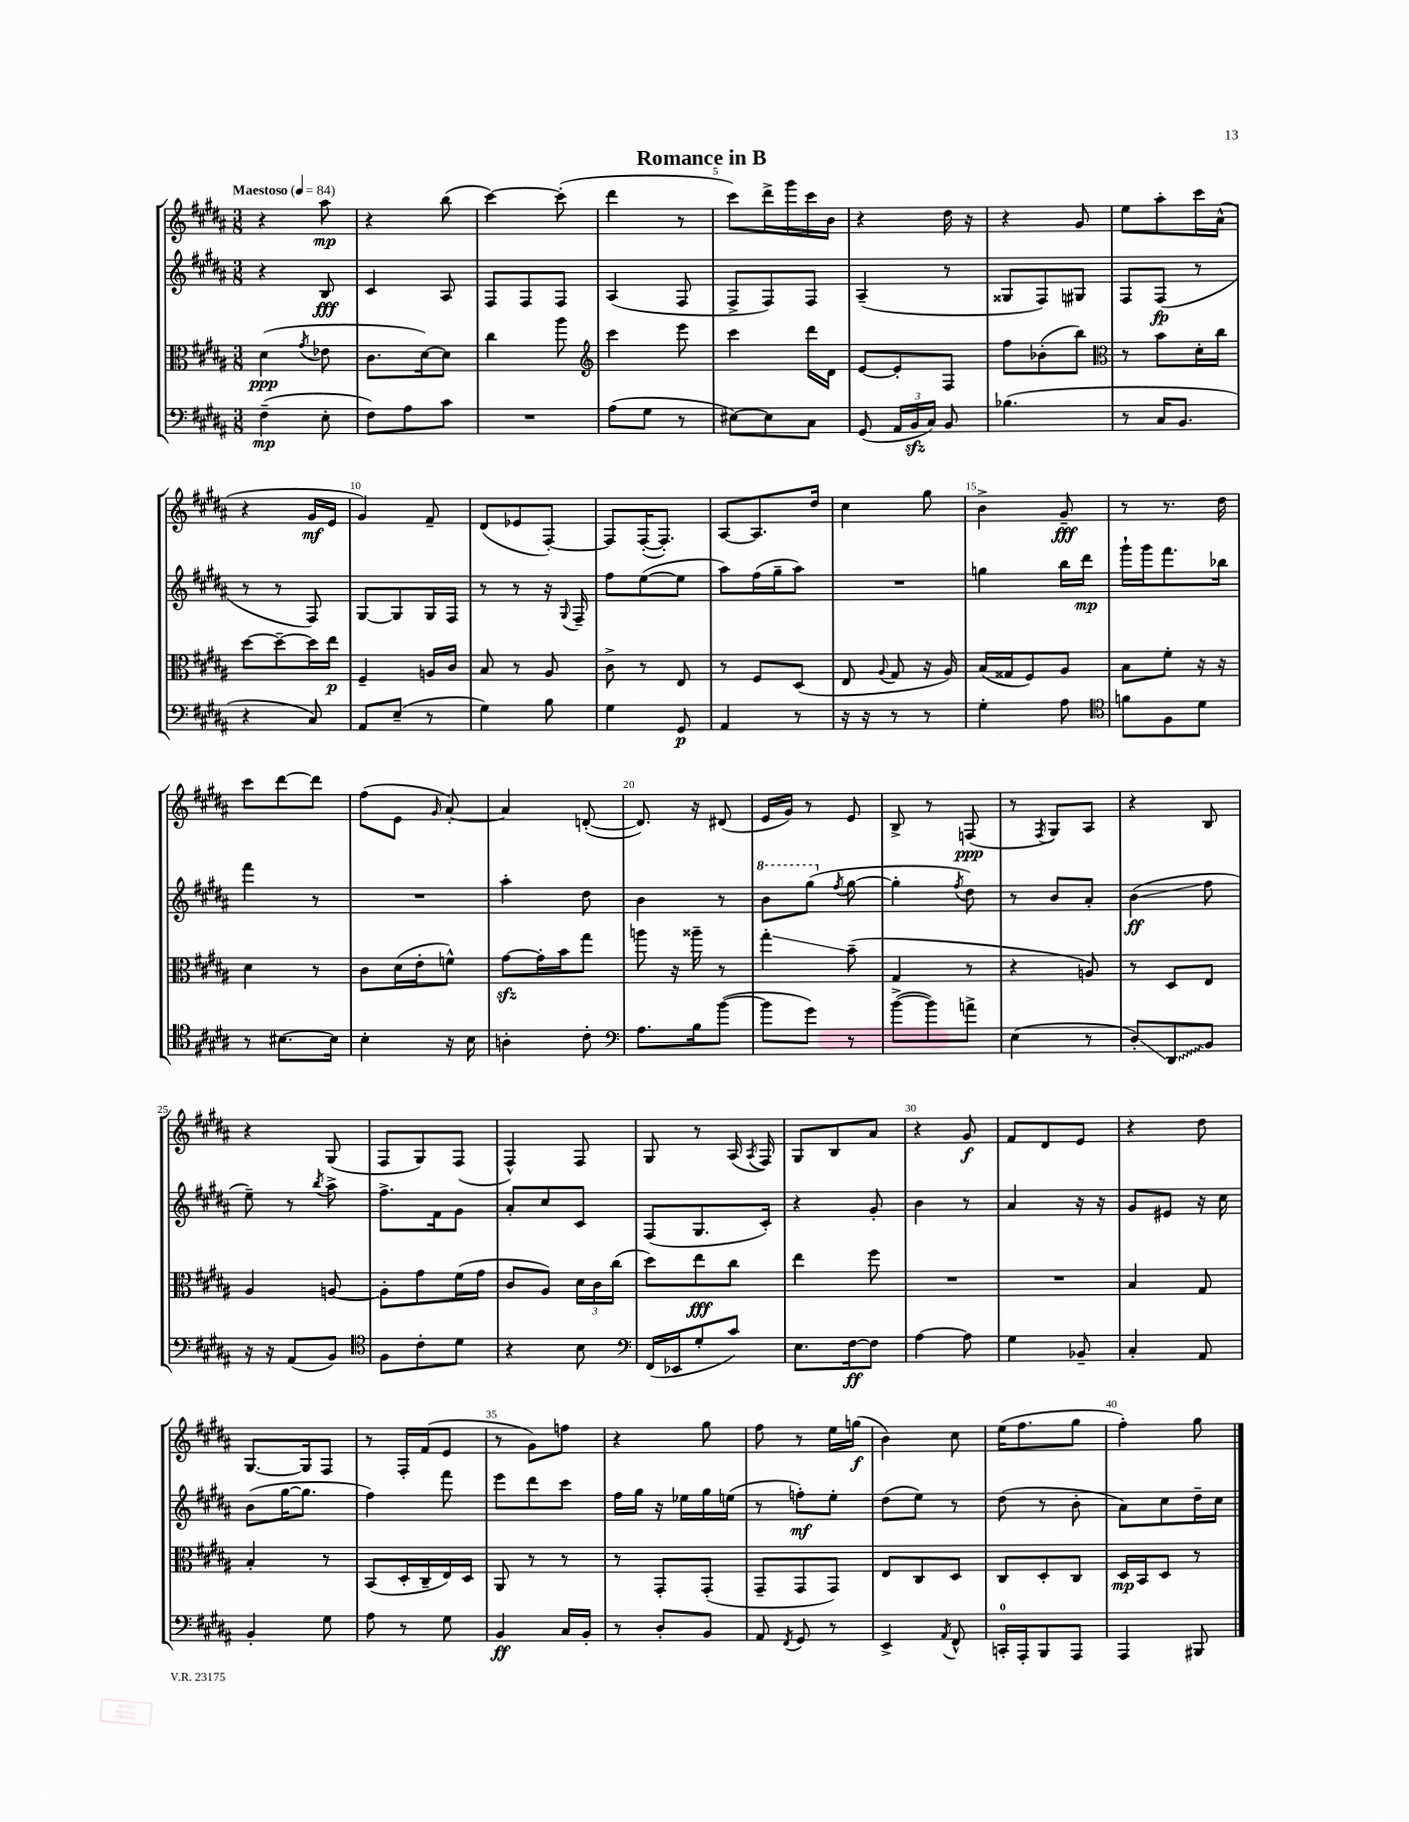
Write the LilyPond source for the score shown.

\header { title = "Romance in B" }
<<
\new StaffGroup <<
\new Staff = "s0" {
    \clef treble \key b \major \numericTimeSignature \time 3/8 \tempo "Maestoso" 4 = 84
    \autoBeamOff r4 ais''8\mp |
    r4 b''8( |
    cis'''4~) cis'''8-.( |
    dis'''4 r8 |
    cis'''8[) dis'''16-> gis'''16 cis'''16 b'16] |
    r4 dis''16 r16 |
    r4 gis'8 |
    e''8[ ais''8-. cis'''16 ais'16]-^( |
    r4 gis'16[\mf e'16] |
    gis'4) fis'8-- |
    dis'8[( ees'8 fis8]~-.) |
    fis8[ fis16~-.( fis8.]-.) |
    ais8[~ ais8. dis''16] |
    cis''4 gis''8 |
    b'4-> gis'8--\fff |
    r8 r8. dis''16 |
    cis'''8[ dis'''8~ dis'''8] |
    fis''8[( e'8] \grace { gis'16 } ais'8~-.) |
    ais'4 d'8~-.( |
    d'8.) r16 dis'8( |
    e'16[ gis'16]) r8 e'8 |
    b8-> r8 f8\ppp( |
    r8 \acciaccatura { fis8 } gis8[) ais8] |
    r4 b8 |
    r4 gis8( |
    fis8[ gis8) fis8]( |
    fis4-^) fis8 |
    gis8 r8 ais16( \acciaccatura { ais8 } fis16) |
    gis8[ b8 ais'8] |
    r4 gis'8\f |
    fis'8[ dis'8 e'8] |
    r4 dis''8 |
    gis8.[~ gis16 fis8] |
    r8 fis16[-. fis'16( e'8] |
    r8 gis'8[) f''8] |
    r4 gis''8 |
    fis''8 r8 e''16[ g''16]\f( |
    b'4) cis''8 |
    e''16[( fis''8. gis''8] |
    fis''4-.) gis''8 \bar "|." |
}
\new Staff = "s1" {
    \clef treble \key b \major \numericTimeSignature \time 3/8
    \autoBeamOff r4 b8\fff |
    cis'4 ais8 |
    fis8[ fis8 fis8] |
    ais4( fis8 |
    fis8[-> fis8) fis8] |
    ais4--( r8 |
    gisis8[ fis8) gis8] |
    fis8[ fis8]\fp( r8 |
    r8 r8 fis8) |
    gis8[~ gis8 gis16 fis16] |
    r8 r8 r16 \appoggiatura { gis8 } fis16-- |
    fis''8[ e''8~( e''8] |
    ais''8[) fis''16( gis''16-- ais''8]) |
    R4. |
    g''4 b''16[ dis'''16]\mp |
    gis'''16[-! gis'''16 fis'''8. bes''16] |
    fis'''4 r8 |
    R4. |
    ais''4-. dis''8 |
    b'4 r8 |
    \ottava #1 b''8[ gis'''8]( \ottava #0 \acciaccatura { fis''8 } gis''8~ |
    gis''4-. \acciaccatura { fis''8 } dis''8) |
    r8 b'8[ ais'8]-. |
    b'4\glissando\ff( fis''8 |
    e''8--) r8 \acciaccatura { b''8 } ais''8-> |
    fis''8.[-> fis'16 gis'8] |
    ais'8[-. cis''8 cis'8] |
    fis8[( gis8. cis'16]-.) |
    r4 gis'8-. |
    b'4 r8 |
    ais'4 r16 r16 |
    gis'8[ eis'8] r16 cis''16 |
    b'8[( gis''16~ gis''8.] |
    fis''4) fis'''8 |
    e'''8[ dis'''8 cis'''8] |
    fis''16[ gis''16] r16 ees''16[ gis''16 e''16]( |
    r8 f''8[-.\mf) e''8]-. |
    dis''8[( e''8]) r8 |
    dis''8( r8 b'8-. |
    ais'8[) cis''8 dis''16-- cis''16] \bar "|." |
}
\new Staff = "s2" {
    \clef alto \key b \major \numericTimeSignature \time 3/8
    \autoBeamOff dis'4\ppp( \acciaccatura { gis'8 } ees'8 |
    cis'8.[ dis'16~) dis'8] |
    cis''4 ais''8 |
    \clef treble cis'''4 e'''8 |
    cis'''4 dis'''16[ dis'16] |
    e'8[~ e'8-. fis8] |
    fis''8[ bes'8-.( b''8]) |
    \clef alto r8 b'8[ dis'16-. cis''16] |
    dis''8[~ dis''8~-- dis''16 e''16]\p |
    fis4-- a16[ cis'16] |
    b8 r8 ais8 |
    cis'8-> r8 e8 |
    r8 fis8[ dis8]( |
    e8 \appoggiatura { ais8 } gis8 r16 ais16) |
    b16[( gisis16 fis8) ais8] |
    b8[ fis'8]-. r16 r16 |
    dis'4 r8 |
    cis'8[ dis'16( e'16-. f'8]-^) |
    gis'8[~\sfz gis'16-. b'16 gis''8] |
    a''8 r16 aisis''16-- r8 |
    gis''4-.\glissando b'8--( |
    gis4 r8 |
    r4 a8) |
    r8 dis8[ e8] |
    ais4 a8~ |
    a8[-. gis'8 fis'16( gis'16] |
    cis'8[ ais8]) \tuplet 3/2 { dis'16[ cis'16 cis''16]( } |
    dis''8[) e''8\fff cis''8] |
    e''4 fis''8 |
    R4. |
    R4. |
    b4 gis8 |
    b4-. r8 |
    b,8[( dis16-. cis16-- e16) dis16] |
    ais,8 r8 r8 |
    r8 gis,8[-. gis,8]-.( |
    gis,8[-- gis,8 gis,8]) |
    e8[ cis8 dis8] |
    cis8[ dis8-. cis8] |
    dis16[\mp b,16 dis8] r8 \bar "|." |
}
\new Staff = "s3" {
    \clef bass \key b \major \numericTimeSignature \time 3/8
    \autoBeamOff fis4--\mp( e8-. |
    fis8[) ais8 cis'8] |
    R4. |
    ais8[( gis8] r8 |
    eis8[~) eis8 cis8] |
    gis,8( \tuplet 3/2 { ais,16[ b,16\sfz cis16]) } b,8 |
    bes4.( |
    r8 cis16[ b,8.] |
    r4 cis8) |
    ais,8[ e8]--( r8 |
    gis4) b8 |
    gis4 gis,8\p |
    ais,4 r8 |
    r16 r16 r8 r8 |
    gis4-. ais8 |
    \clef tenor f'8[ fis8 dis'8] |
    r8 bis8.[~ bis16] |
    b4-. r16 b16 |
    a4-. cis'8-. |
    \clef bass ais8.[ b16 b'8]~( |
    b'8[ gis'8]) r8 |
    b'8[~->( b'8) a'8]-> |
    e4( r8 |
    dis8[-.\glissando) \once \override Glissando.style = #'zigzag dis,8\glissando b,8] |
    r16 r16 ais,8[( b,8]) |
    \clef tenor fis8[ cis'8-. dis'8] |
    r4 b8 |
    \clef bass fis,16[( ees,16 gis8-. cis'8]) |
    e8.[ fis16~\ff fis8] |
    ais4~ ais8 |
    gis4 bes,8-- |
    cis4-. ais,8 |
    b,4-. gis8 |
    ais8 r8 gis8 |
    b,4\ff cis16[ b,16]-. |
    r8 dis8[-. b,8] |
    ais,8 \acciaccatura { fis,8 } gis,8 r8 |
    e,4-> \acciaccatura { ais,8 } fis,8-^ |
    c,16[-0-. ais,,16-. b,,8 ais,,8] |
    ais,,4 bis,,8 \bar "|." |
}
>>
>>
\layout { \context { \Score \override BarNumber.break-visibility = ##(#f #t #t) barNumberVisibility = #(every-nth-bar-number-visible 5) } }
